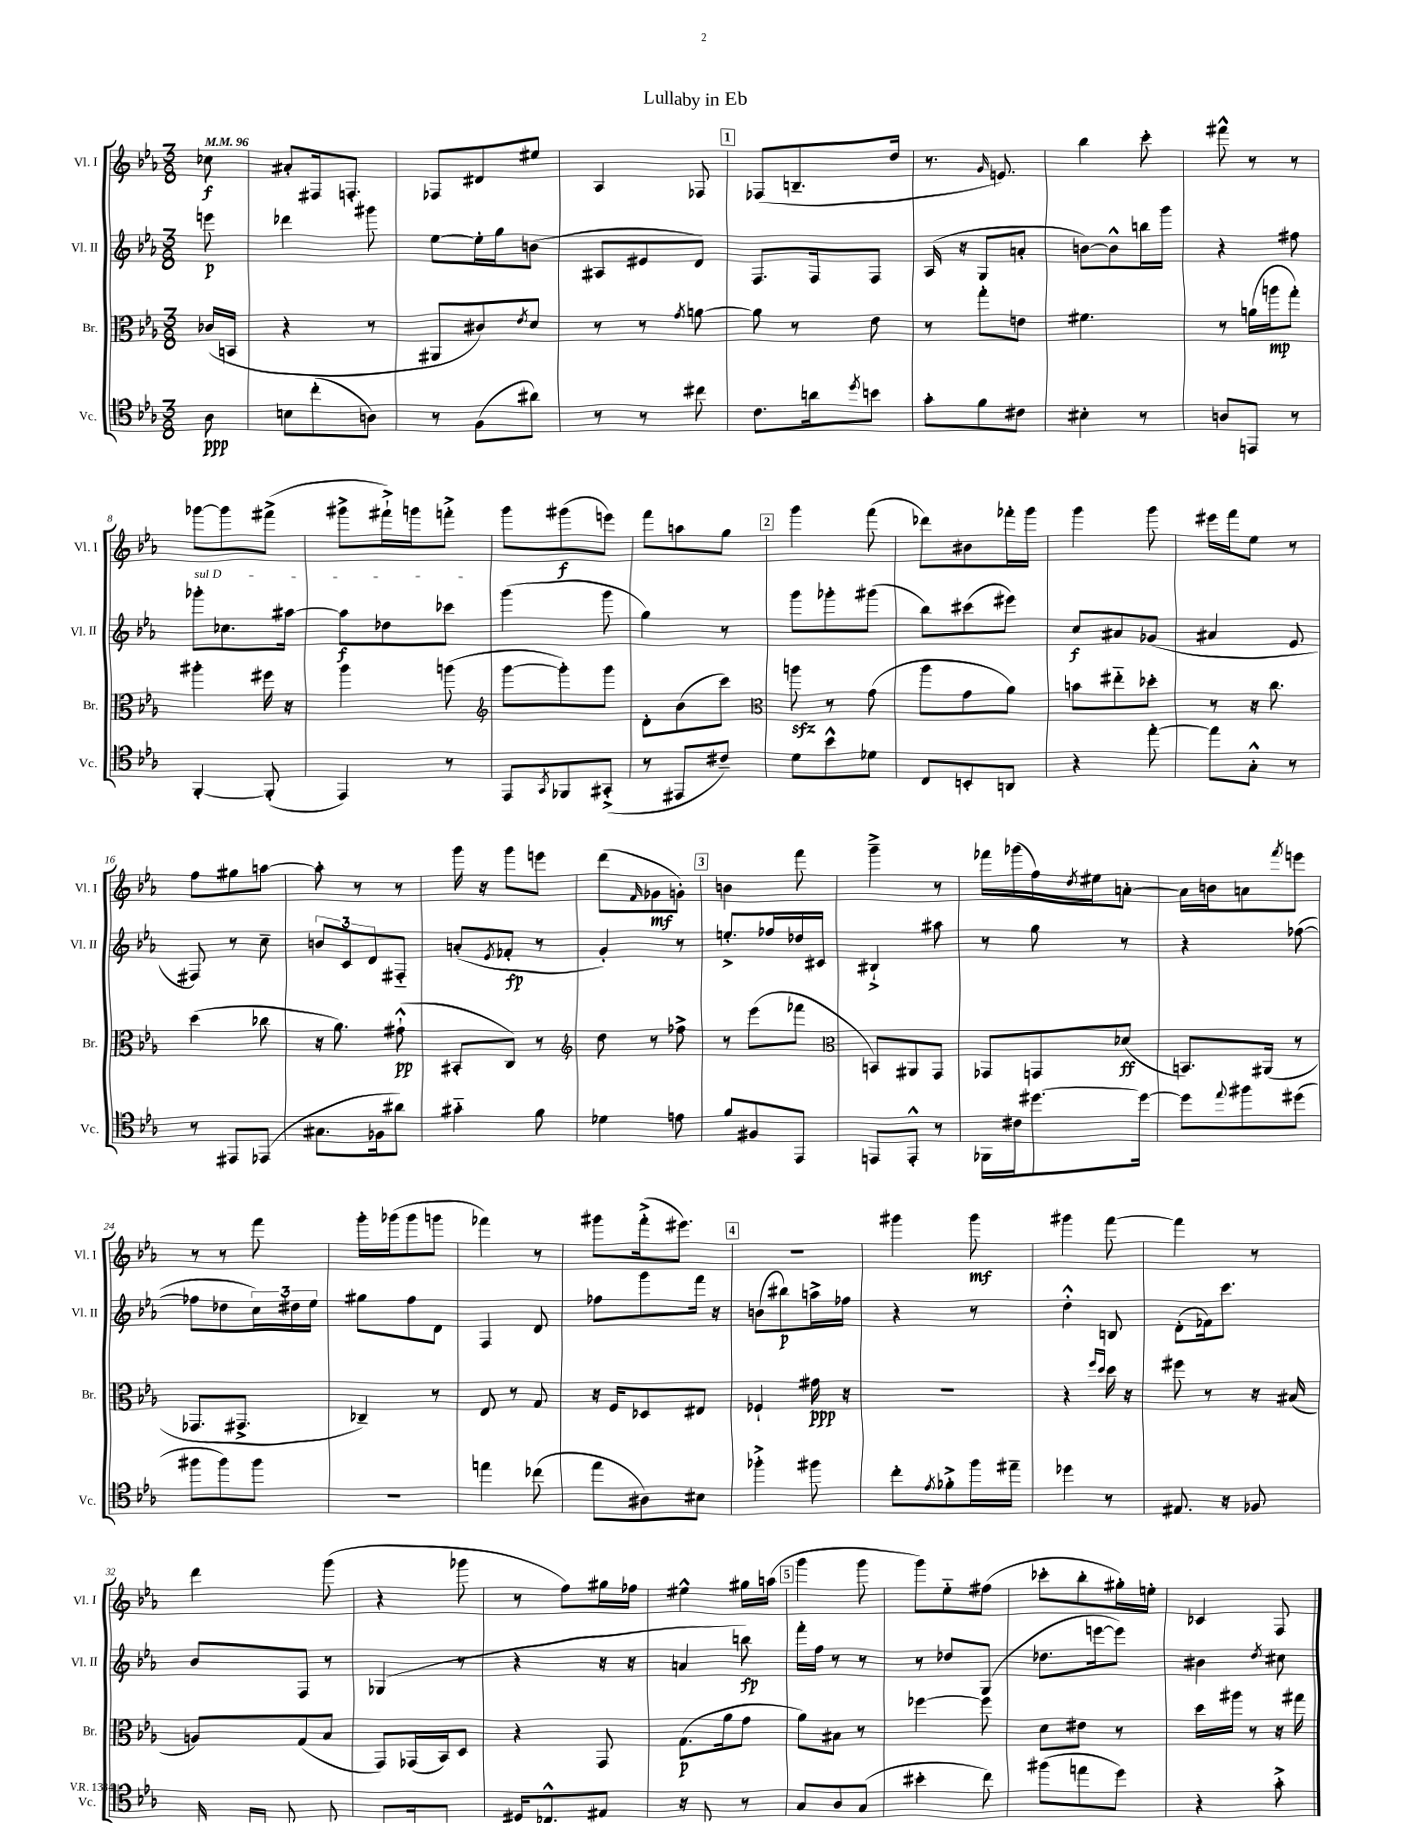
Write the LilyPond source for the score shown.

\header { title = "Lullaby in Eb" }
<<
\new StaffGroup <<
\new Staff = "s0" \with { instrumentName = "Vl. I" shortInstrumentName = "Vl. I" } {
    \clef treble \key ees \major \numericTimeSignature \time 3/8 \partial 8 \tempo 4 = 96
    ces''8\f |
    ais'8-. fis16 f8.-. |
    fes8 dis'8 eis''8 |
    aes4 fes8 |
    \mark \markup { \box "1" } fes8( b8.-- d''16 |
    r8. \grace { g'16 } e'8.) |
    bes''4 c'''8-. |
    fis'''8-^ r8 r8 |
    ges'''8~ ges'''8 fis'''8->( |
    gis'''8-> fis'''16-!->) g'''16 f'''8-.-> |
    g'''8 gis'''8\f( e'''8) |
    f'''8 a''8 g''8 |
    \mark \markup { \box "2" } g'''4 f'''8( |
    des'''8) bis'8 fes'''16-. g'''16 |
    g'''4 g'''8 |
    eis'''16 f'''16 ees''8 r8 |
    f''8 gis''8 a''8~ |
    a''8-. r8 r8 |
    g'''16 r16 g'''8 e'''8 |
    d'''8( \grace { f'16 } ges'8\mf g'8-.) |
    \mark \markup { \box "3" } b'4 f'''8 |
    g'''4---> r8 |
    fes'''16 ges'''16( f''16) \acciaccatura { d''8 } eis''16 a'8~-. |
    a'16 b'16 a'8 \acciaccatura { f'''8 } e'''8 |
    r8 r8 f'''8 |
    g'''16-. ges'''16( ges'''8 g'''8 |
    fes'''4) r8 |
    gis'''8 f'''16-.->( eis'''8.) |
    \mark \markup { \box "4" } R4. |
    gis'''4 gis'''8\mf |
    gis'''4 f'''8~ |
    f'''4 r8 |
    d'''4 g'''8( |
    r4 ges'''8 |
    r8 f''8) gis''16 fes''16 |
    eis''4-^ gis''16 a''16( |
    \mark \markup { \box "5" } g'''4 g'''8 |
    g'''8) ees''8-_ fis''8( |
    ces'''8-. bes''8-. gis''16-.) e''16-. |
    ces'4 f8 \bar "|." |
}
\new Staff = "s1" \with { instrumentName = "Vl. II" shortInstrumentName = "Vl. II" } {
    \clef treble \key ees \major \numericTimeSignature \time 3/8 \partial 8
    e'''8\p |
    des'''4 gis'''8 |
    ees''8~ ees''16-. g''16 b'8( |
    ais8 eis'8 d'8) |
    \mark \markup { \box "1" } f8. f16 f8 |
    aes16( r16 g8 a'8-. |
    b'8~) b'8-^ b''16 g'''16 |
    r4 fis''8 |
    \once \override TextSpanner.bound-details.left.text = \markup { \italic "sul D" } ges'''8-.\startTextSpan ces''8. ais''16~ |
    ais''8\f des''8 ces'''8\stopTextSpan |
    g'''4( g'''8 |
    g''4) r8 |
    \mark \markup { \box "2" } g'''8 ges'''8-. gis'''8( |
    bes''8) cis'''8( eis'''8) |
    c''8\f ais'8 ges'8( |
    ais'4 ees'8 |
    fis8) r8 c''8-- |
    \tuplet 3/2 { b'8 c'8 d'8 } fis8-_ |
    a'8-.( \acciaccatura { ees'8 } fes'8-.\fp r8 |
    g'4-.) r8 |
    \mark \markup { \box "3" } e''8.-.-> fes''16 des''16 cis'16 |
    bis4-!-> ais''8 |
    r8 g''8 r8 |
    r4 fes''8~( |
    fes''8 des''8 \tuplet 3/2 { c''16) dis''16 ees''16 } |
    gis''8 f''8 d'8 |
    f4 d'8 |
    fes''8 g'''8 f'''16 r16 |
    \mark \markup { \box "4" } b'8( bis''8\p) a''16-> fes''16 |
    r4 r8 |
    d''4-.-^ b8 |
    d'8-.( fes'16) c'''8. |
    bes'8 f8 r8 |
    ges4( r8 |
    r4 r16 r16 |
    a'4 b''8\fp) |
    \mark \markup { \box "5" } f'''16-. f''16 r8 r8 |
    r8 des''8 g8( |
    des''8. e'''16~ e'''8) |
    bis'4 \acciaccatura { d''8 } cis''8 \bar "|." |
}
\new Staff = "s2" \with { instrumentName = "Br." shortInstrumentName = "Br." } {
    \clef alto \key ees \major \numericTimeSignature \time 3/8 \partial 8
    ces'16( b,16 |
    r4 r8 |
    ais,8 cis'8) \acciaccatura { ees'8 } d'8 |
    r8 r8 \acciaccatura { g'8 } a'8~ |
    \mark \markup { \box "1" } a'8 r8 ees'8 |
    r8 g''8-. e'8 |
    fis'4. |
    r8 a'16( a''16\mp g''8-.) |
    ais''4-. fis''16 r16 |
    aes''4 a''8( |
    \clef treble g'''8~ g'''8-.) g'''8 |
    d'8-. bes'8( c'''8) |
    \mark \markup { \box "2" } \clef alto a''8\sfz r8 g'8( |
    aes''8 g'8 aes'8) |
    b'8 eis''8-_ des''8-. |
    r8 r16 c''8. |
    d''4( ces''8 |
    r16 aes'8.) gis'8-!-^\pp( |
    bis,8-. c8) r8 |
    \clef treble d''8 r8 fes''8-> |
    \mark \markup { \box "3" } r8 ees'''8( fes'''8 |
    \clef alto b,8) ais,8 g,8 |
    ges,8 g,8 des'8\ff( |
    b,8.) ais,16( r8 |
    ges,8. gis,8.-> |
    ces4--) r8 |
    ees8 r8 g8 |
    r16 f16 des8 eis8 |
    \mark \markup { \box "4" } fes4-! gis'16\ppp r16 |
    r4. |
    r4 \grace { f''16 d''16 } d''16 r16 |
    fis''8 r8 r16 bis16( |
    a8) g8( bes8 |
    g,8) ges,16( bes,16) d8 |
    r4 g,8 |
    g8.\p( aes'16 g'8 |
    \mark \markup { \box "5" } aes'8) bis8 r8 |
    fes''4~ fes''8 |
    d'8 eis'8 r8 |
    d''16 ais''16 r8 r16 gis''16 \bar "|." |
}
\new Staff = "s3" \with { instrumentName = "Vc." shortInstrumentName = "Vc." } {
    \clef tenor \key ees \major \numericTimeSignature \time 3/8 \partial 8
    aes8\ppp |
    b8 c''8-.( a8) |
    r8 f8( ais'8) |
    r8 r8 cis''8 |
    \mark \markup { \box "1" } c'8. a'16 \acciaccatura { d''8 } b'8 |
    g'8-. f'8 cis'8 |
    bis4-. r8 |
    a8 e,8 r8 |
    f,4~-. f,8-.( |
    ees,4) r8 |
    ees,8 \acciaccatura { g,8 } fes,8 gis,8-.->( |
    r8 eis,8 cis'8--) |
    \mark \markup { \box "2" } d'8 bes'8-^ des'8 |
    c8 b,8-. a,8 |
    r4 ees''8~-. |
    ees''8 g8-.-^ r8 |
    r8 eis,8 ees,8( |
    gis8. fes16 ais'8) |
    gis'4-_ f'8 |
    des'4 e'8 |
    \mark \markup { \box "3" } f'8 fis8 ees,8 |
    e,8 e,8-.-^ r8 |
    fes,16 cis'16 dis''8.~ dis''16~ |
    dis''8 \appoggiatura { ees''8 } fis''8 dis''8( |
    fis''8 fis''8) fis''8 |
    R4. |
    e''4 ces''8( |
    ees''8 ais8) bis8 |
    \mark \markup { \box "4" } fes''4-.-> fis''8 |
    c''8-. \acciaccatura { ees'8 } fes'8-.-> f''16 eis''16-- |
    des''4 r8 |
    eis8. r16 fes8 |
    eis,16( \grace { g,16 ees,16 } eis,8.\sfz e,8 |
    f,8-.->) g,16 e,8. |
    dis16( ces8.-^ eis8 |
    r16 eis,8.) r8 |
    \mark \markup { \box "5" } g8 aes8 g8( |
    bis'4-. c''8) |
    fis''8( e''8 d''8) |
    r4 g'8-.-> \bar "|." |
}
>>
>>
